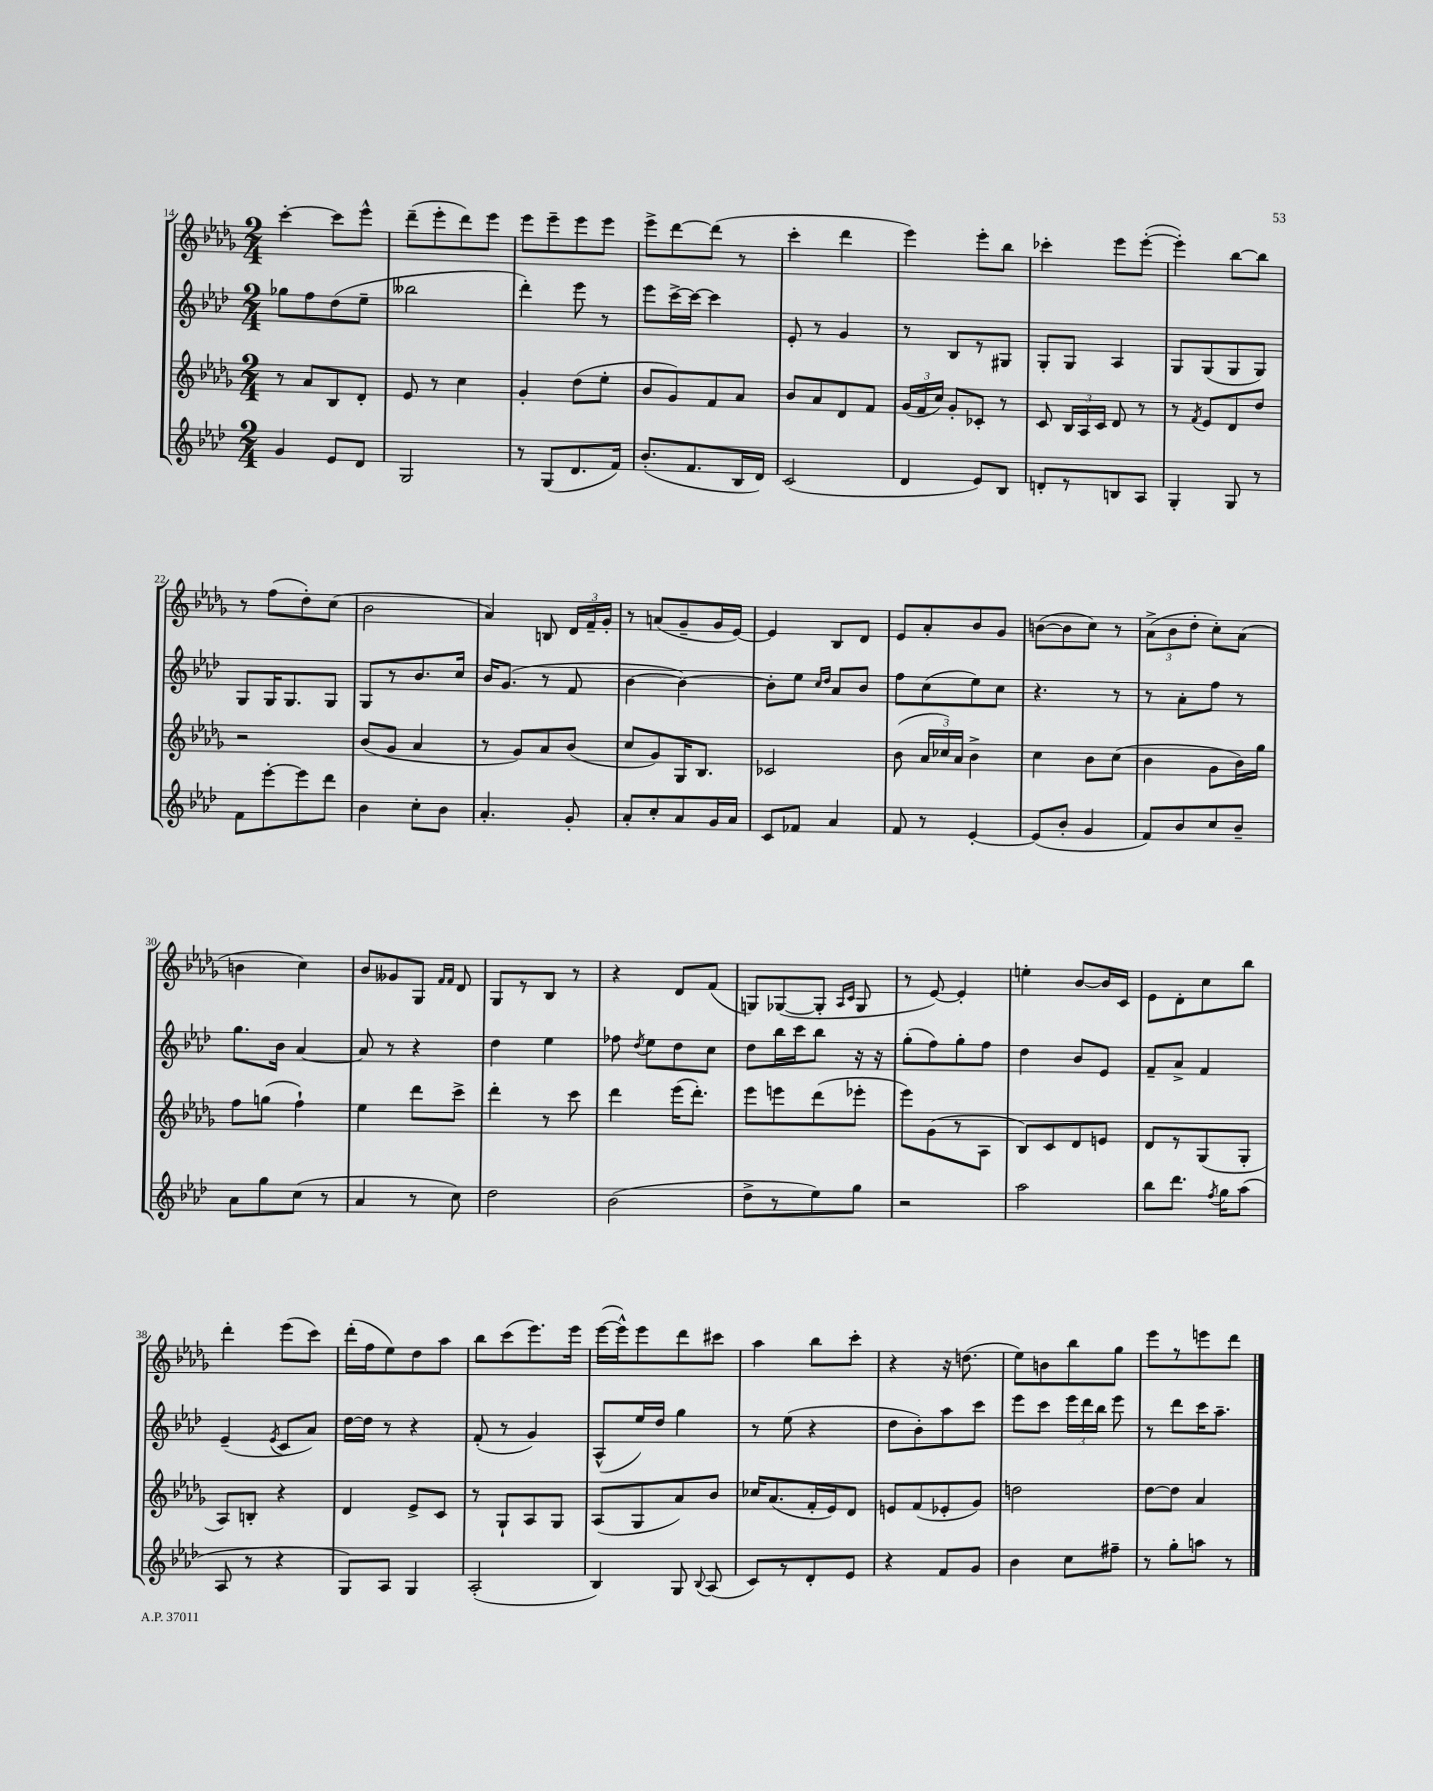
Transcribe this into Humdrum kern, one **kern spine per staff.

**kern	**kern	**kern	**kern
*staff4	*staff3	*staff2	*staff1
*clefG2	*clefG2	*clefG2	*clefG2
*k[b-e-a-d-]	*k[b-e-a-d-g-]	*k[b-e-a-d-]	*k[b-e-a-d-g-]
*M2/4	*M2/4	*M2/4	*M2/4
4g	8r	8gg-	[4ccc'
.	8a-	8ff	.
8e-	8B-	(8dd-	8ccc]
8d-	8d-'	8ee-~	8eee-^^
=	=	=	=
2G	8e-	2bb--	(8ddd-~
.	8r	.	8eee-'
.	4cc	.	8ddd-)
.	.	.	8eee-
=	=	=	=
8r	4g-'	4ddd-')	8eee-
(8G	.	.	8eee-~
8.d-	(8dd-	8eee-	8eee-
.	8ee-'	8r	8eee-
16f)	.	.	.
=	=	=	=
(8.b-'	8b-	8eee-	8eee-^
.	8g-)	[16ccc^	[8ddd-
8.f	.	16ccc_	.
.	8f	4ccc]	(8ddd-]
16B-	8a-	.	8r
16d-)	.	.	.
=	=	=	=
(2c	8b-	8e-'	4ccc'
.	8a-	8r	.
.	8d-	4g	4ddd-
.	8f	.	.
=	=	=	=
4d-	(24g-	8r	4eee-)
.	24f	.	.
.	24cc)	.	.
.	8g-'	8B-	.
8e-)	8c-'	8r	8eee-'
8B-	8r	8G#	8bb-
=	=	=	=
8d'	8c	8G'	4ccc-'
8r	24B-	8G	.
.	24A-	.	.
.	24c	.	.
8B	8d-	4A-	8eee-
8A-	8r	.	([8eee-'
=	=	=	=
4G'	8r	8G	4eee-'])
.	8qf	.	.
.	8e-	(8G	.
8G	8d-	8G	[8bb-
8r	8dd-	8G)	8bb-]
=	=	=	=
8f	2r	8G	8r
[8eee-'	.	16G	(8ff
.	.	8.G	.
8eee-]	.	.	8dd-')
8ddd-	.	8G	(8cc
=	=	=	=
4b-	(8b-	8G	2b-
.	8g-	8r	.
8cc'	4a-	8.b-	.
8b-	.	.	.
.	.	16cc	.
=	=	=	=
4.a-'	8r	16b-	4a-)
.	.	(8.g	.
.	8g-)	.	.
.	8a-	8r	8B
8g'	(8b-	8f	24d-
.	.	.	24f~
.	.	.	24g-'
=	=	=	=
8a-'	8cc	[4b-	8r
8cc'	8g-)	.	(8a
8a-	16G-	4b-_)	8g-~
.	8.B-	.	.
16g	.	.	16g-
16a-	.	.	[16e-)
=	=	=	=
8c	2c-	8b-']	4e-]
8f-	.	8ee-	.
.	.	16qqcc	.
.	.	16qqdd-	.
4a-	.	8a-	8B-
.	.	8b-	8d-
=	=	=	=
8f	(8b-	8ff	8e-
8r	24a-	(8cc	8a-'
.	24cc-)	.	.
.	24a-	.	.
[4e-'	4b-^	8ee-)	8b-
.	.	8cc	8g-
=	=	=	=
(8e-]	4cc	4.r	([8b
8b-'	.	.	8b]
4g	8b-	.	8cc)
.	(8cc	8r	8r
=	=	=	=
8f)	4b-	8r	(12a-^
.	.	.	12b-
8b-	.	8a-'	.
.	.	.	12dd-'
8cc	8g-	8ff	8cc')
8b-~	16b-)	8r	(8a-
.	16gg-	.	.
=	=	=	=
8a-	8ff	8.gg	4b
8gg	(8gg	.	.
.	.	16b-	.
(8cc	4ff`)	[4a-	4cc)
8r	.	.	.
=	=	=	=
4a-	4ee-	8a-]	8b-
.	.	8r	8g--
8r	8ddd-	4r	8G-
.	.	.	16qqf
.	.	.	16qqf
8cc)	8ccc^	.	8d-
=	=	=	=
2dd-	4ddd-'	4dd-	8G-
.	.	.	8r
.	8r	4ee-	8B-
.	8ccc	.	8r
=	=	=	=
(2b-	4ddd-	8ff-	4r
.	.	8qdd-	.
.	.	8ee-	.
.	(16eee-	8dd-	8d-
.	8.ddd-')	.	.
.	.	8cc	(8f
=	=	=	=
8dd-^	8eee-	8dd-	8G)
8r	8eee	16bb-	([8G-
.	.	16ccc	.
8ee-)	(8ddd-	8bb-	8G-']
.	.	.	16qqA-
.	.	.	16qqc
8gg	8eee-'	16r	8G-
.	.	16r	.
=	=	=	=
2r	8eee-)	(8gg'	8r
.	(8g-	8ff)	[8e-)
.	8r	8gg'	4e-']
.	8A-	8ff	.
=	=	=	=
2aa-	8B-)	4dd-	4ee'
.	8c	.	.
.	8d-	8b-	[8b-
.	8e	8e-	16b-]
.	.	.	16c
=	=	=	=
8bb-	8d-	8f~	8e-
8.ddd-	8r	8a-^	8d-'
.	(8G-	4f	8cc
8qff	.	.	.
16gg	.	.	.
(8aa-	8G-'	.	8bb-
=	=	=	=
8A-	8A-)	(4e-~	4ddd-'
8r	8B'	.	.
.	.	8qe-	.
4r	4r	8c	(8eee-
.	.	8a-)	8ccc)
=	=	=	=
8G)	4d-	[16dd-	(16ddd-'
.	.	16dd-]	16ff
8A-	.	8r	8ee-)
4G	8e-^	4r	8dd-
.	8c	.	8aa-
=	=	=	=
(2A-'	8r	(8f'	8bb-
.	8G-`	8r	(8ccc
.	8A-	4g)	8.eee-)
.	8G-	.	.
.	.	.	16eee-
=	=	=	=
4B-)	(8A-	(8A-^^	([16eee-
.	.	.	16eee-^^])
.	8G-	16ee-)	8eee-
.	.	16dd-	.
8G	8a-)	4gg	8ddd-
8qqB-	.	.	.
(8A-	8b-	.	8ccc#
=	=	=	=
8c)	16cc-	8r	4aa-
.	(8.a-	.	.
8r	.	(8ee-	.
8d-'	16f'	4r	8bb-
.	16e-)	.	.
8e-	8d-	.	8ccc'
=	=	=	=
4r	8e	8dd-	4r
.	(8f	8b-')	.
8f	8e-'	8aa-	16r
.	.	.	(8.dd
8g	8g-)	8ccc	.
=	=	=	=
4b-	2dd	8eee-	8ee-)
.	.	8ccc	8b
8cc	.	24eee-	8bb-
.	.	24ddd-	.
.	.	24bb-	.
8ff#~	.	8eee-	8gg-
=	=	=	=
8r	[8dd-	8r	8eee-
8gg'	8dd-]	8ddd-	8r
8aa	4a-	16ccc	8eee
.	.	8.aa-~	.
8r	.	.	8ddd-
==	==	==	==
*-	*-	*-	*-
